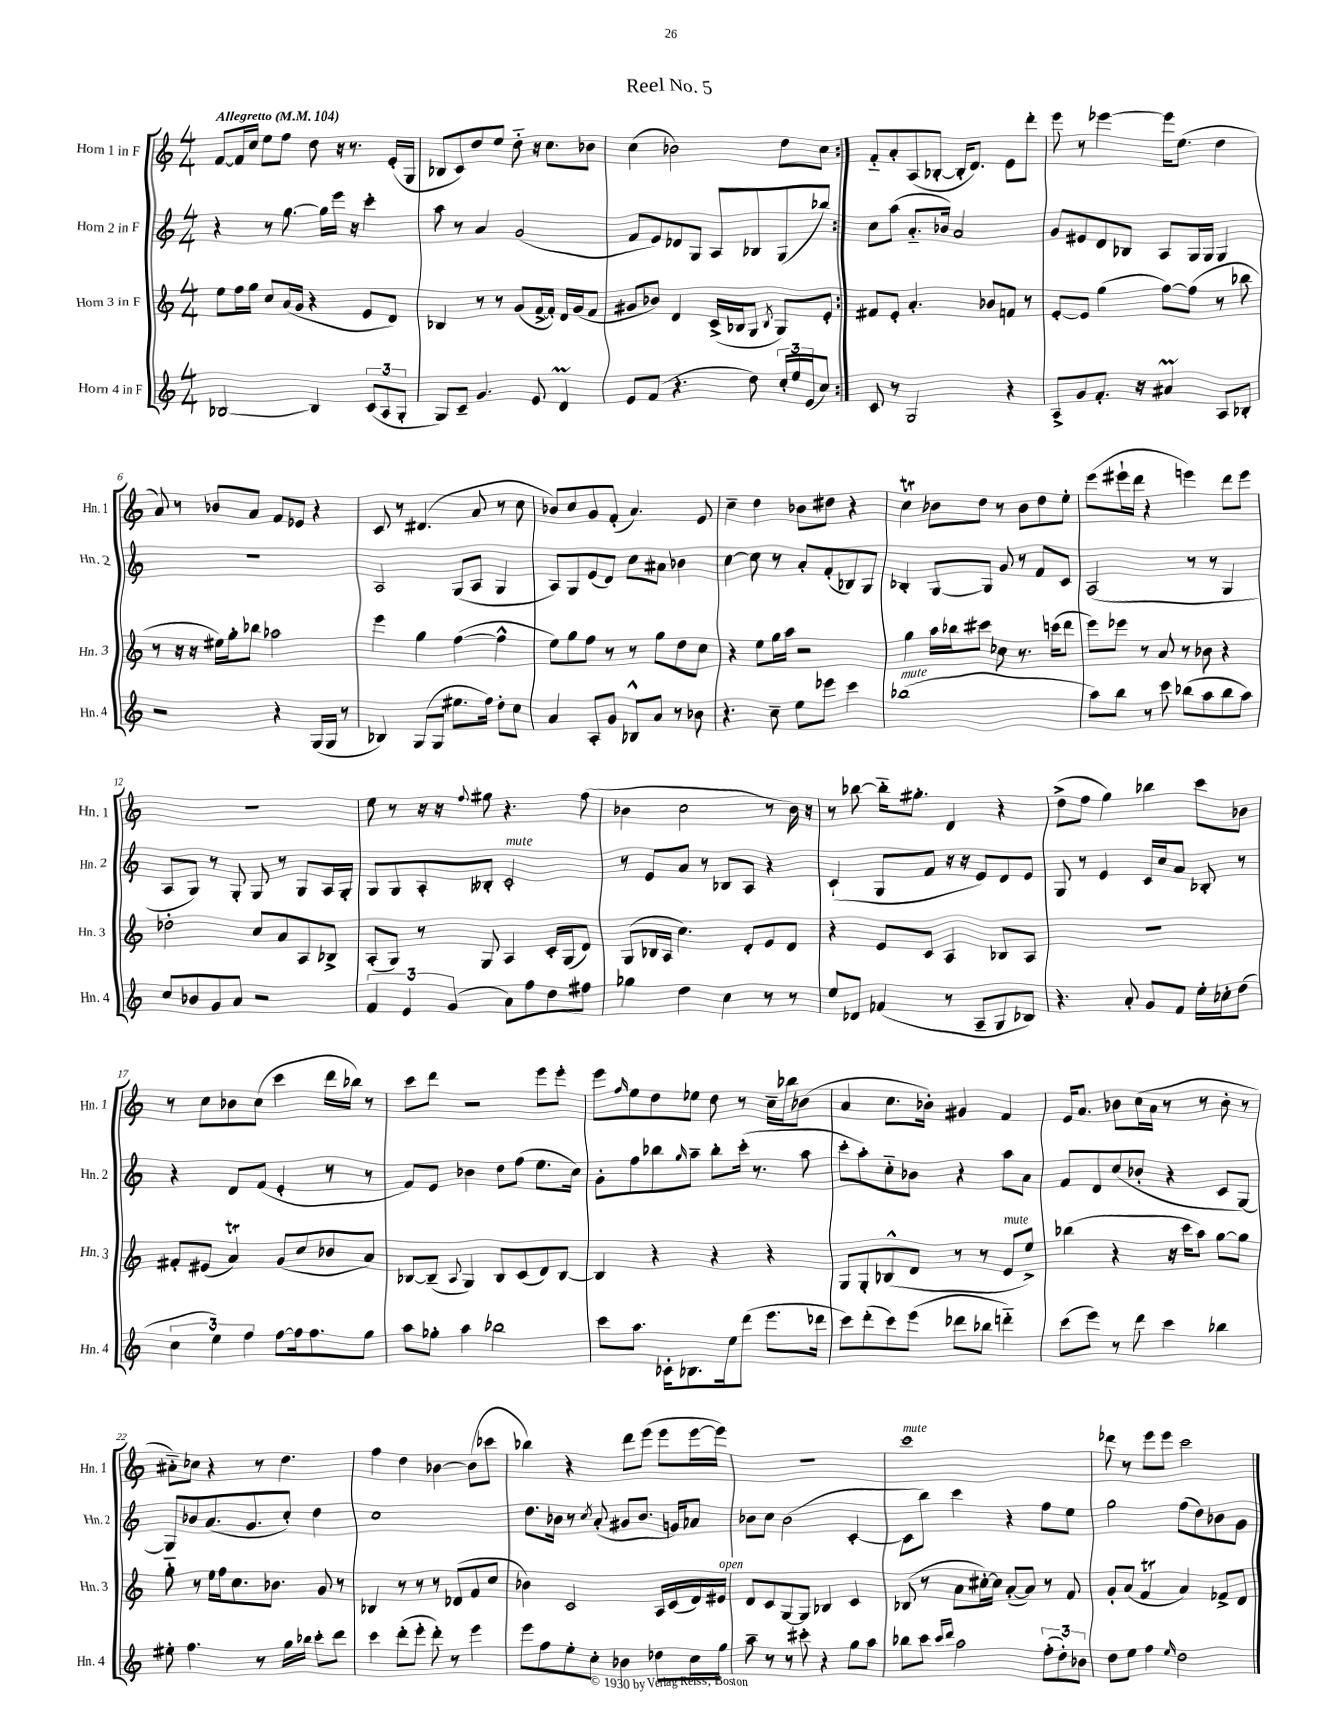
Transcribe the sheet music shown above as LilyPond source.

\header { title = "Reel No. 5" }
<<
\new StaffGroup <<
\new Staff = "s0" \with { instrumentName = "Horn 1 in F" shortInstrumentName = "Hn. 1" } {
    \clef treble \key c \major \numericTimeSignature \time 4/4 \tempo "Allegretto" 4 = 104
    \repeat volta 2 { f'8~ f'16 c''16 e''8 f''8 d''8 r16 r8. e'16-.( g16 |
    bes8 c'8) d''8 e''8 d''8-_ r16 c''8. bes'8 |
    c''4( bes'2) d''8 c''8 | }
    f'8-_ a'8-. a8( bes8~-. bes16-. d'8.) e'8 d'''8-. |
    e'''8 r8 ees'''4~ ees'''16 e''8.( d''4 |
    a'8) r8 bes'8 a'8 f'8 ees'8 r4 |
    c'8 r8 dis'4.( a'8 r8 c''8 |
    bes'8) c''8 g'8 f'8-.( a'4.) e'8 |
    c''4-- d''4 bes'8 dis''8 r4 |
    c''4\trill bes'8 d''8 r8 bes'8 d''8 e''8-. |
    e'''8( eis'''16-! d'''16 r4 e'''4) d'''8 e'''8 |
    R1 |
    e''8 r8 r16 r16 \appoggiatura { f''8 } gis''8 r4. f''8( |
    bes'4 c''2 r8 bes'16) r16 |
    r8 bes''8~ bes''16-_ gis''8.-. d'4 r4 |
    d''8->( f''8 g''4) bes''4 c'''8 bes'8 |
    r8 c''8 bes'8 c''8( c'''4 d'''16 bes''16) r8 |
    c'''8 d'''8 r2 e'''8 e'''8-. |
    e'''8 \grace { f''16 } e''8 d''8 ees''8 d''8 r8 c''16-- bes''16 bes'8( |
    a'4 c''8. bes'16-.) gis'4 f'4 |
    e'16 a'8. bes'8 c''16( a'16 r8 r8 bes'8-. r8 |
    ais'8-_) ces''8 r4 r8 d''4. |
    f''4 d''4 bes'4~ bes'8( ces'''8 |
    bes''4) r4 d'''8 e'''8( e'''8 e'''16~ e'''16) |
    r1 |
    c'''1^\markup { \italic "mute" } |
    des'''8 r8 e'''8 e'''8 c'''2 \bar "|." |
}
\new Staff = "s1" \with { instrumentName = "Horn 2 in F" shortInstrumentName = "Hn. 2" } {
    \clef treble \key c \major \numericTimeSignature \time 4/4
    \repeat volta 2 { r4 r8 g''8.~ g''16 e'''16 r16 c'''4-. |
    a''8 r8 a'4 g'2( |
    f'8 e'8) des'8 g8 a8 bes8 g8( bes''8) | }
    c''8 a''8( a'8.-_ bes'16) a'2 |
    g'8 eis'8 d'8 bes8 a8 g16 g16 g4 |
    R1 |
    a2 g8( a8 g4 |
    a8) g8 e'8( d'8) c''8 ais'8 bes'4 |
    c''4~ c''8 r8 a'8-. f'8-.( bes8) g8 |
    bes4-. g8~ g8 g'8 r8 f'8 c'8 |
    a2( r8 r8 g4 |
    a8 g8) r8 g8-. g8 r8 g8 a16 g16-. |
    g8 g8 a8-. beses8-. c'2-.^\markup { \italic "mute" } |
    r8 e'8 a'8 r8 bes8 a8 r4 |
    c'4-!( g8 f'8 r16 r16 e'8) d'8 e'8 |
    g8 r8 e'4 c'16 c''16 a'8 bes8-. r8 |
    r4 d'8 f'8( e'4-. r8 r8 |
    f'8) e'8 bes'4 d''8 f''8( e''8. c''16) |
    g'8-. f''8 bes''8 \grace { g''16 } a''8-- bes''8-. c'''16-.( r8. a''8 |
    c'''8-. a''8-.) c''8-_ bes'8 r4 a''8 a'8 |
    f'8 d'8 c''8( bes'8-. r4 c'8 g8~) |
    g8 bes'8 a'8.( g'8. c''8-.) d''4 |
    c''1 |
    d''8. bes'16 r8 \acciaccatura { c''8 } a'8-.( gis'8 bes'8. g'16) aes'8 |
    bes'8 c''8 bes'2( c'4~-. |
    c'8 b''8) c'''4 r4 f''8 e''8 |
    g''2 f''8( d''8) bes'8 g'8 \bar "|." |
}
\new Staff = "s2" \with { instrumentName = "Horn 3 in F" shortInstrumentName = "Hn. 3" } {
    \clef treble \key c \major \numericTimeSignature \time 4/4
    \repeat volta 2 { e''8 f''16 g''16 c''8 a'16( g'16 r4 e'8 d'8) |
    bes4 r8 r8 g'8( f'16~-> f'16-.) d'16 g'16( f'8 |
    gis'8 bes'8) d'4 c'16->( bes16 g8 \acciaccatura { bes8 } g8) e'8-. | }
    fis'8 e'8-. a'4.-. bes'8 f'8 r8 |
    e'8~-. e'8 g''4( f''8~) f''8( r8 bes''8 |
    r8 r16 r16 eis''16) g''16-. bes''8 aes''2 |
    e'''4 g''4 f''4~( f''4-^ |
    e''8) g''8 f''8 r8 r8 g''8 d''8 c''8 |
    r4 e''8 g''16 a''16 r2 |
    g''4 a''16 bes''16 cis'''8 ces''8 r8. c'''16( d'''8 |
    e'''8) ees'''8 r8 a'8 r8 bes'8 r4 |
    des''2-. c''8 a'8 a8 bes8-> |
    a8-.( g8) r8 g8 a4 c'16-. g16( d'8) |
    g8( bes16 a16 c''4.) d'8-. e'8 d'8 |
    r4 e'8 c'8 a4 bes8 a8 |
    R1 |
    fis'8-. eis'8( a'4\trill) g'8( c''8 bes'8 a'8) |
    bes8~ bes8--( \appoggiatura { a8 } g4) bes8 c'8( d'8) bes8~ |
    bes4 r4 r4 r4 |
    g8 g8-. bes8-^( d'8 r8 r8 e'8^\markup { \italic "mute" } e''8->) |
    bes''4( r4 r16 c'''16 a''8) g''8~ g''8 |
    g''8-_ r8 e''16 f''16 c''8. bes'8. g'8 r8 |
    bes4 r8 r8 r8 des'8( f'8 c''8 |
    bes'4) c'2 a16 c'16( d'16) eis'16^\markup { \italic "open" } |
    d'8 c'8 g8~ g8 bes4 c'4 |
    bes8( r8 a'8 cis''16~-.) cis''16 a'8~-.( a'8) r8 f'8 |
    g'8-. a'8( f'4\trill a'4) fes'8-> d'8 \bar "|." |
}
\new Staff = "s3" \with { instrumentName = "Horn 4 in F" shortInstrumentName = "Hn. 4" } {
    \clef treble \key c \major \numericTimeSignature \time 4/4
    \repeat volta 2 { bes2~ bes4 \tuplet 3/2 { c'8( a8 g8-. } |
    g8) c'8-- g'4. e'8 d'4\prall |
    e'8 f'8( r4. d''8) \tuplet 3/2 { c''16-. e''16 e'16( } c''8) | }
    c'8 r8 g2 r4 |
    a8-> g'8 f'8.-. r16 ais'4\prall a8 bes8-. |
    r2 r4 g16( g16 r8 |
    bes4) g8( g8 eis''8. f''16) d''8-. c''8 |
    a'4 a8-. g'8 bes8-^ a'8 r8 bes'8 |
    r4. c''8-- e''8 ees'''8 c'''4 |
    bes''1^\markup { \italic "mute" }( |
    a''8) b''8 r8 c'''8 bes''8( a''8 bes''8 a''8) |
    c''8 bes'8 g'8 a'8 r2 |
    \tuplet 3/2 { f'4 e'4 g'4( } a'8) f''8 d''8 fis''8 |
    ges''4 d''4 c''4 r8 r8 |
    e''8 des'8 fes'4( r8 a8-- g8 bes8) |
    r4. a'8-. g'8 f'8 e''16-. ces''16-. d''8( |
    \tuplet 3/2 { c''4 e''4) f''4 } f''8~ f''16 f''8. g''8 |
    a''8 ges''8-. a''4 bes''2 |
    c'''8 a''8. ces'16-. bes8. e''16 d'''8( e'''8. des'''16 |
    c'''8) d'''8-.( c'''8) e'''8( des'''8 bes''8 d'''4-_) |
    c'''8( e'''8) r8 d'''8 c'''4 bes''4 |
    eis''8-. f''4. r8 g''16 bes''16 c'''8-. d'''8 |
    c'''4 d'''8-.( e'''8-. d'''8-.) r8 e'''4 |
    e'''8 f''8 e''8-. c''8-. bes'4 des''8 c''16 g''16 |
    a''8-- r8 r8 cis'''8-. r4 g''8 a''8 |
    bes''8 c'''8 \grace { c'''16 d'''16 } a''2 \tuplet 3/2 { f''8-.( d''8-.) bes'8 } |
    d''8 e''8 f''4 \grace { e''16 } d''2 \bar "|." |
}
>>
>>
